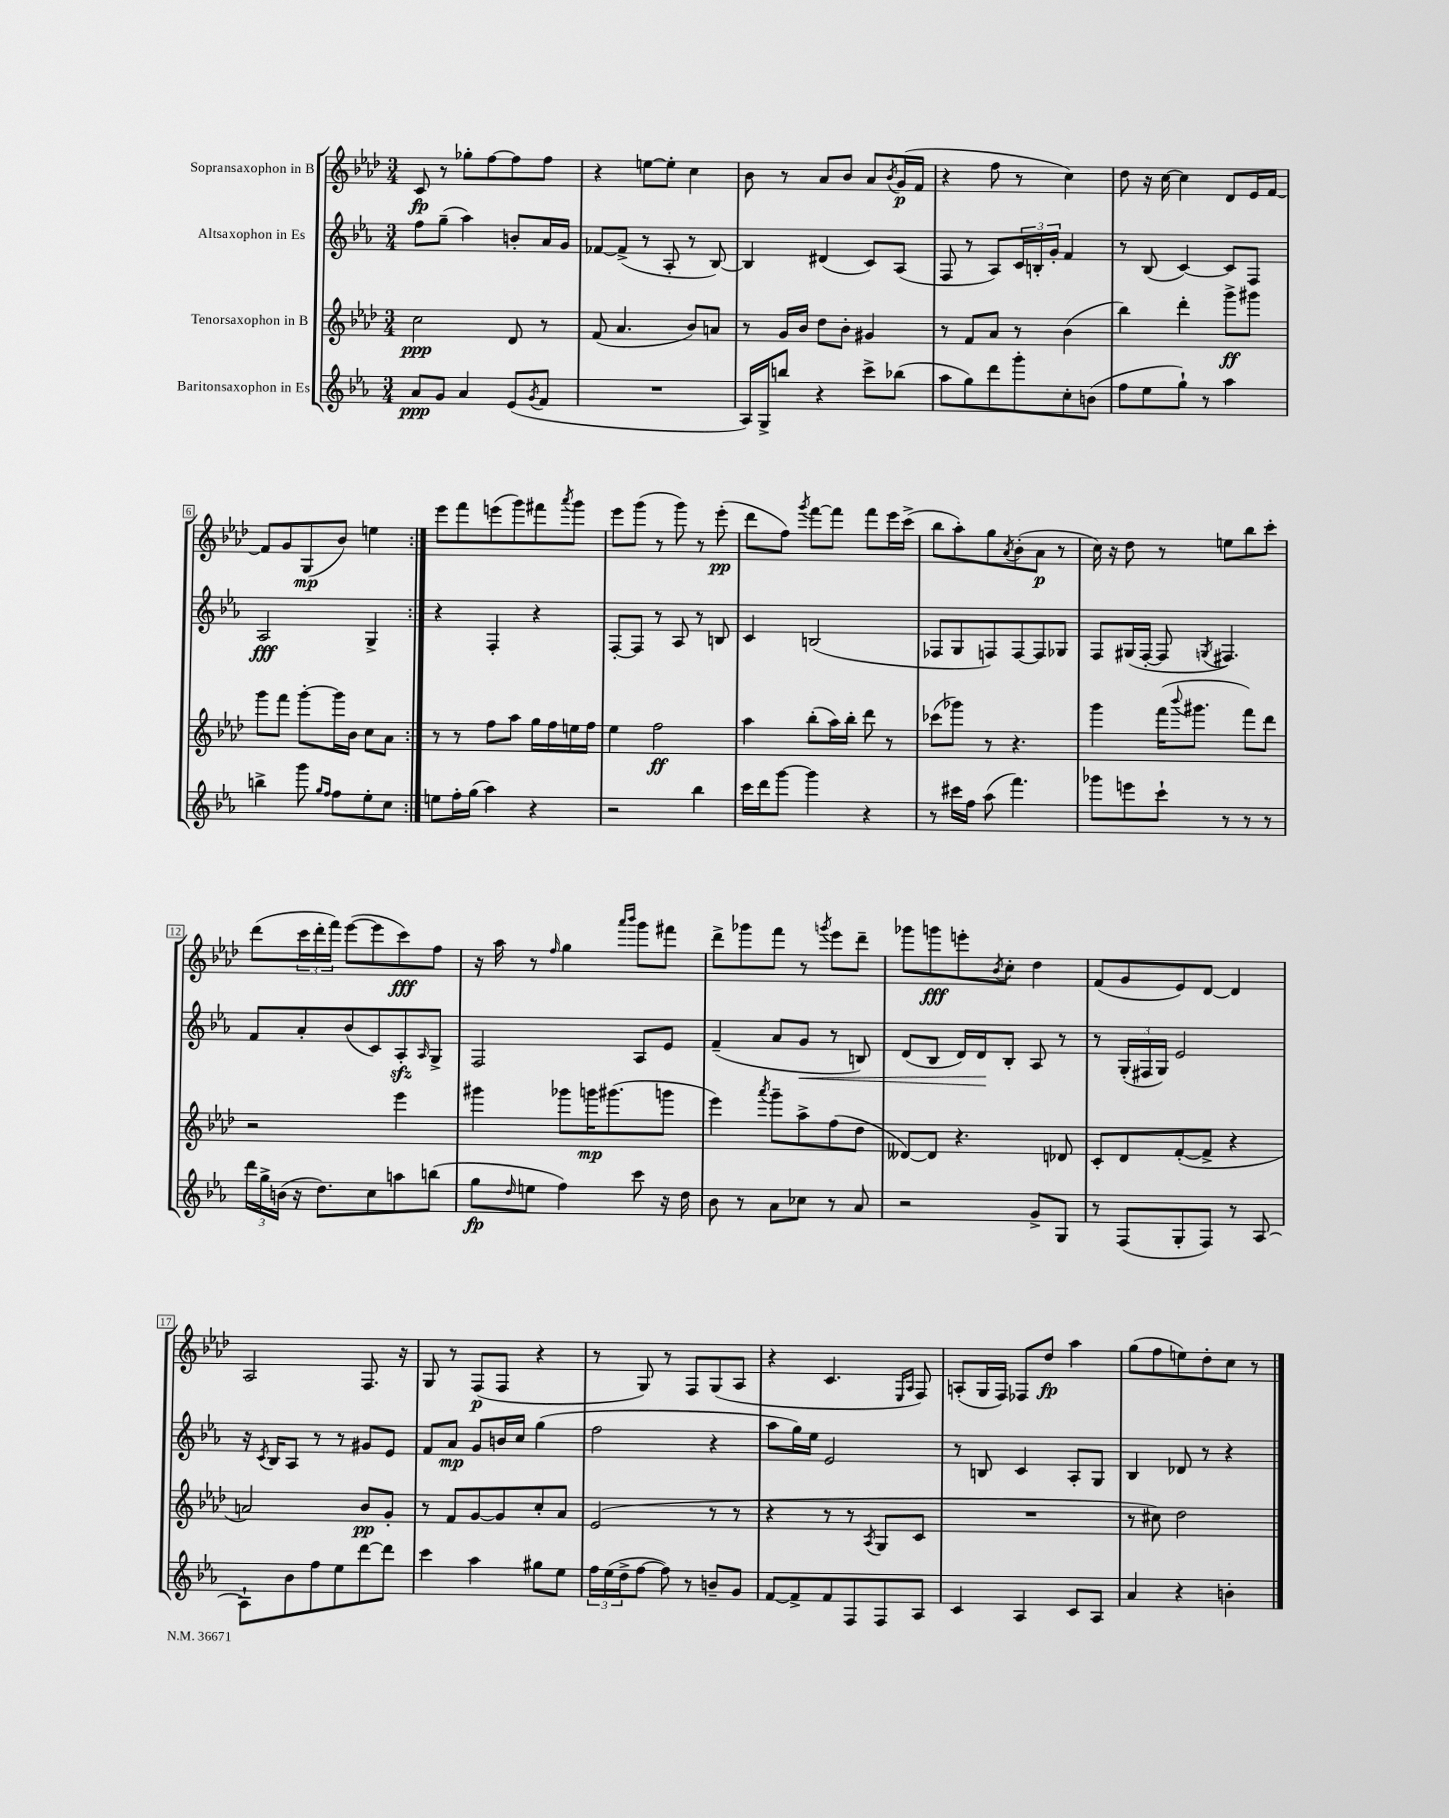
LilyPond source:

<<
\new StaffGroup <<
\new Staff = "s0" \with { instrumentName = "Sopransaxophon in B" } {
    \clef treble \key aes \major \numericTimeSignature \time 3/4
    \repeat volta 2 { c'8\fp r8 ges''8-. f''8~ f''8 f''8 |
    r4 e''8~ e''8-. c''4 |
    bes'8 r8 aes'8 bes'8 aes'8 \acciaccatura { bes'8 } g'16\p( f'16 |
    r4 f''8 r8 c''4) |
    des''8 r16 c''16~ c''4 des'8 ees'16 f'16~ |
    f'8 g'8 g8\mp( bes'8) e''4 | }
    ees'''8 f'''8 e'''8( g'''8) fis'''8 \acciaccatura { aes'''8 } g'''8 |
    ees'''8 g'''8( r8 g'''8) r8 ees'''8-.\pp( |
    des'''8 f''8) \acciaccatura { g'''8 } f'''8~ f'''8 f'''8 ees'''16 c'''16->( |
    bes''8 aes''8-.) g''8 \acciaccatura { aes'8 } bes'8-.( aes'8\p r8 |
    c''16) r16 des''8 r8 e''8 bes''8 c'''8-. |
    des'''8( \tuplet 3/2 { c'''16 des'''16-. f'''16) } ees'''8~( ees'''8 c'''8\fff) f''8 |
    r16 aes''16 r8 \grace { f''16 } g''4 \grace { aes'''16 bes'''16 } g'''8 fis'''8 |
    des'''8-> ges'''8 f'''8 r8 \acciaccatura { g'''8 } ees'''8 des'''8-- |
    ges'''8 g'''8\fff e'''8-. \acciaccatura { bes'8 } c''8-. des''4 |
    f'8( g'8 ees'8) des'8~ des'4 |
    aes2 f8. r16 |
    g8 r8 f8\p( f8 r4 |
    r8 g8) r8 f8 g8( aes8 |
    r4 c'4. \grace { ees16 aes16 } f8) |
    a8-.( g16 f16) fes8 des''8\fp aes''4 |
    g''8( f''8 e''8) des''8-. c''8 r8 \bar "|." |
}
\new Staff = "s1" \with { instrumentName = "Altsaxophon in Es" } {
    \clef treble \key ees \major \numericTimeSignature \time 3/4
    \repeat volta 2 { f''8 g''8--( aes''4) b'8-. aes'16 g'16 |
    fes'8~ fes'8->( r8 aes8-. r8 bes8~) |
    bes4 dis'4( c'8) aes8( |
    f8 r8 aes8) \tuplet 3/2 { c'16 b16-. g'16-. } f'4 |
    r8 bes8( c'4~) c'8 f8 |
    aes2\fff g4-> | }
    r4 f4-. r4 |
    f8~-. f8 r8 aes8 r8 b8 |
    c'4 b2( |
    fes8 g8 f8) f8~ f8 ges8 |
    f8 gis16( f16~-. f8 \acciaccatura { g8 } fis4.) |
    f'8 aes'8-. bes'8( c'8) aes8-.\sfz \grace { aes16 } g8-> |
    f2 aes8 ees'8 |
    f'4--( aes'8 g'8\< r8 b8) |
    d'8( bes8 d'16) d'16\! bes8-. aes8 r8 |
    r8 \tuplet 3/2 { g16-.( fis16 g16) } ees'2 |
    r16 \acciaccatura { c'8 } bes16 aes8 r8 r8 gis'8 ees'8 |
    f'8 aes'8\mp g'8 b'16 c''16 g''4( |
    f''2 r4 |
    aes''8 g''16) ees''16 ees'2 |
    r8 b8 c'4 aes8-. g8 |
    bes4 des'8 r8 r4 \bar "|." |
}
\new Staff = "s2" \with { instrumentName = "Tenorsaxophon in B" } {
    \clef treble \key aes \major \numericTimeSignature \time 3/4
    \repeat volta 2 { c''2\ppp des'8 r8 |
    f'8( aes'4. bes'8) a'8 |
    r8 g'16 bes'16 des''8 bes'8-. gis'4 |
    r8 f'8 aes'8 r8 bes'4( |
    bes''4) des'''4-. g'''8->\ff gis'''8 |
    g'''8 f'''8 g'''8~-. g'''16 bes'16 c''8 aes'8 | }
    r8 r8 f''8 aes''8 g''16 f''16 e''16 f''16 |
    ees''4 f''2\ff |
    aes''4 bes''8-.( aes''16) bes''16-. des'''8 r8 |
    ces'''8( ges'''8) r8 r4. |
    g'''4 f'''16( \appoggiatura { bes'''8 } gis'''8. f'''8) des'''8 |
    r2 ees'''4 |
    gis'''4 ges'''8 g'''16\mp gis'''8.( g'''8 |
    ees'''4) \acciaccatura { aes'''8 } g'''8-- aes''8-> f''8( des''8 |
    deses'8~) deses'8 r4. des'8 |
    c'8-. des'8 f'8~-.( f'8-> r4 |
    a'2) bes'8\pp g'8-. |
    r8 f'8 g'8~ g'8 c''8-. aes'8 |
    ees'2( r8 r8 |
    r4 r8 r8 \acciaccatura { aes8 } g8 c'8 |
    R2. |
    r8 cis''8) des''2 \bar "|." |
}
\new Staff = "s3" \with { instrumentName = "Baritonsaxophon in Es" } {
    \clef treble \key ees \major \numericTimeSignature \time 3/4
    \repeat volta 2 { aes'8\ppp g'8 aes'4 ees'8( \acciaccatura { g'8 } f'8 |
    R2. |
    aes16) g16-> b''8 r4 c'''8-> bes''8( |
    aes''8 g''8) d'''8 g'''8-. c''8-. b'8( |
    f''8 ees''8 g''8-!) r8 aes''4 |
    b''4-> g'''8 \grace { g''16 f''16 } f''8 ees''8-. c''8 | }
    e''8 f''16-. g''16( aes''4) r4 |
    r2 bes''4 |
    c'''16 d'''16 g'''8~ g'''4 r4 |
    r8 cis'''16 f''16 aes''8( f'''4.) |
    ges'''8 e'''8 c'''8-! r8 r8 r8 |
    \tuplet 3/2 { d'''16 g''16-> b'16( } r16 d''8.) c''8 a''8 b''8( |
    g''8\fp \grace { d''16 } e''8 f''4) c'''8 r16 d''16 |
    bes'8 r8 aes'8 ces''8 r8 aes'8 |
    r2 g'8-> g8 |
    r8 f8( g8-. f8) r8 aes8~ |
    aes8-! bes'8 f''8 ees''8 d'''8~ d'''8 |
    c'''4 aes''4 gis''8 ees''8 |
    \tuplet 3/2 { f''16 ees''16( d''16-> } f''8~ f''8) r8 b'8-- g'8 |
    f'8~ f'8-> f'8 f8 f8 aes8 |
    c'4 aes4 c'8 aes8 |
    aes'4 r4 b'4-. \bar "|." |
}
>>
>>
\layout { \context { \Score \override BarNumber.stencil = #(make-stencil-boxer 0.1 0.3 ly:text-interface::print) } }
